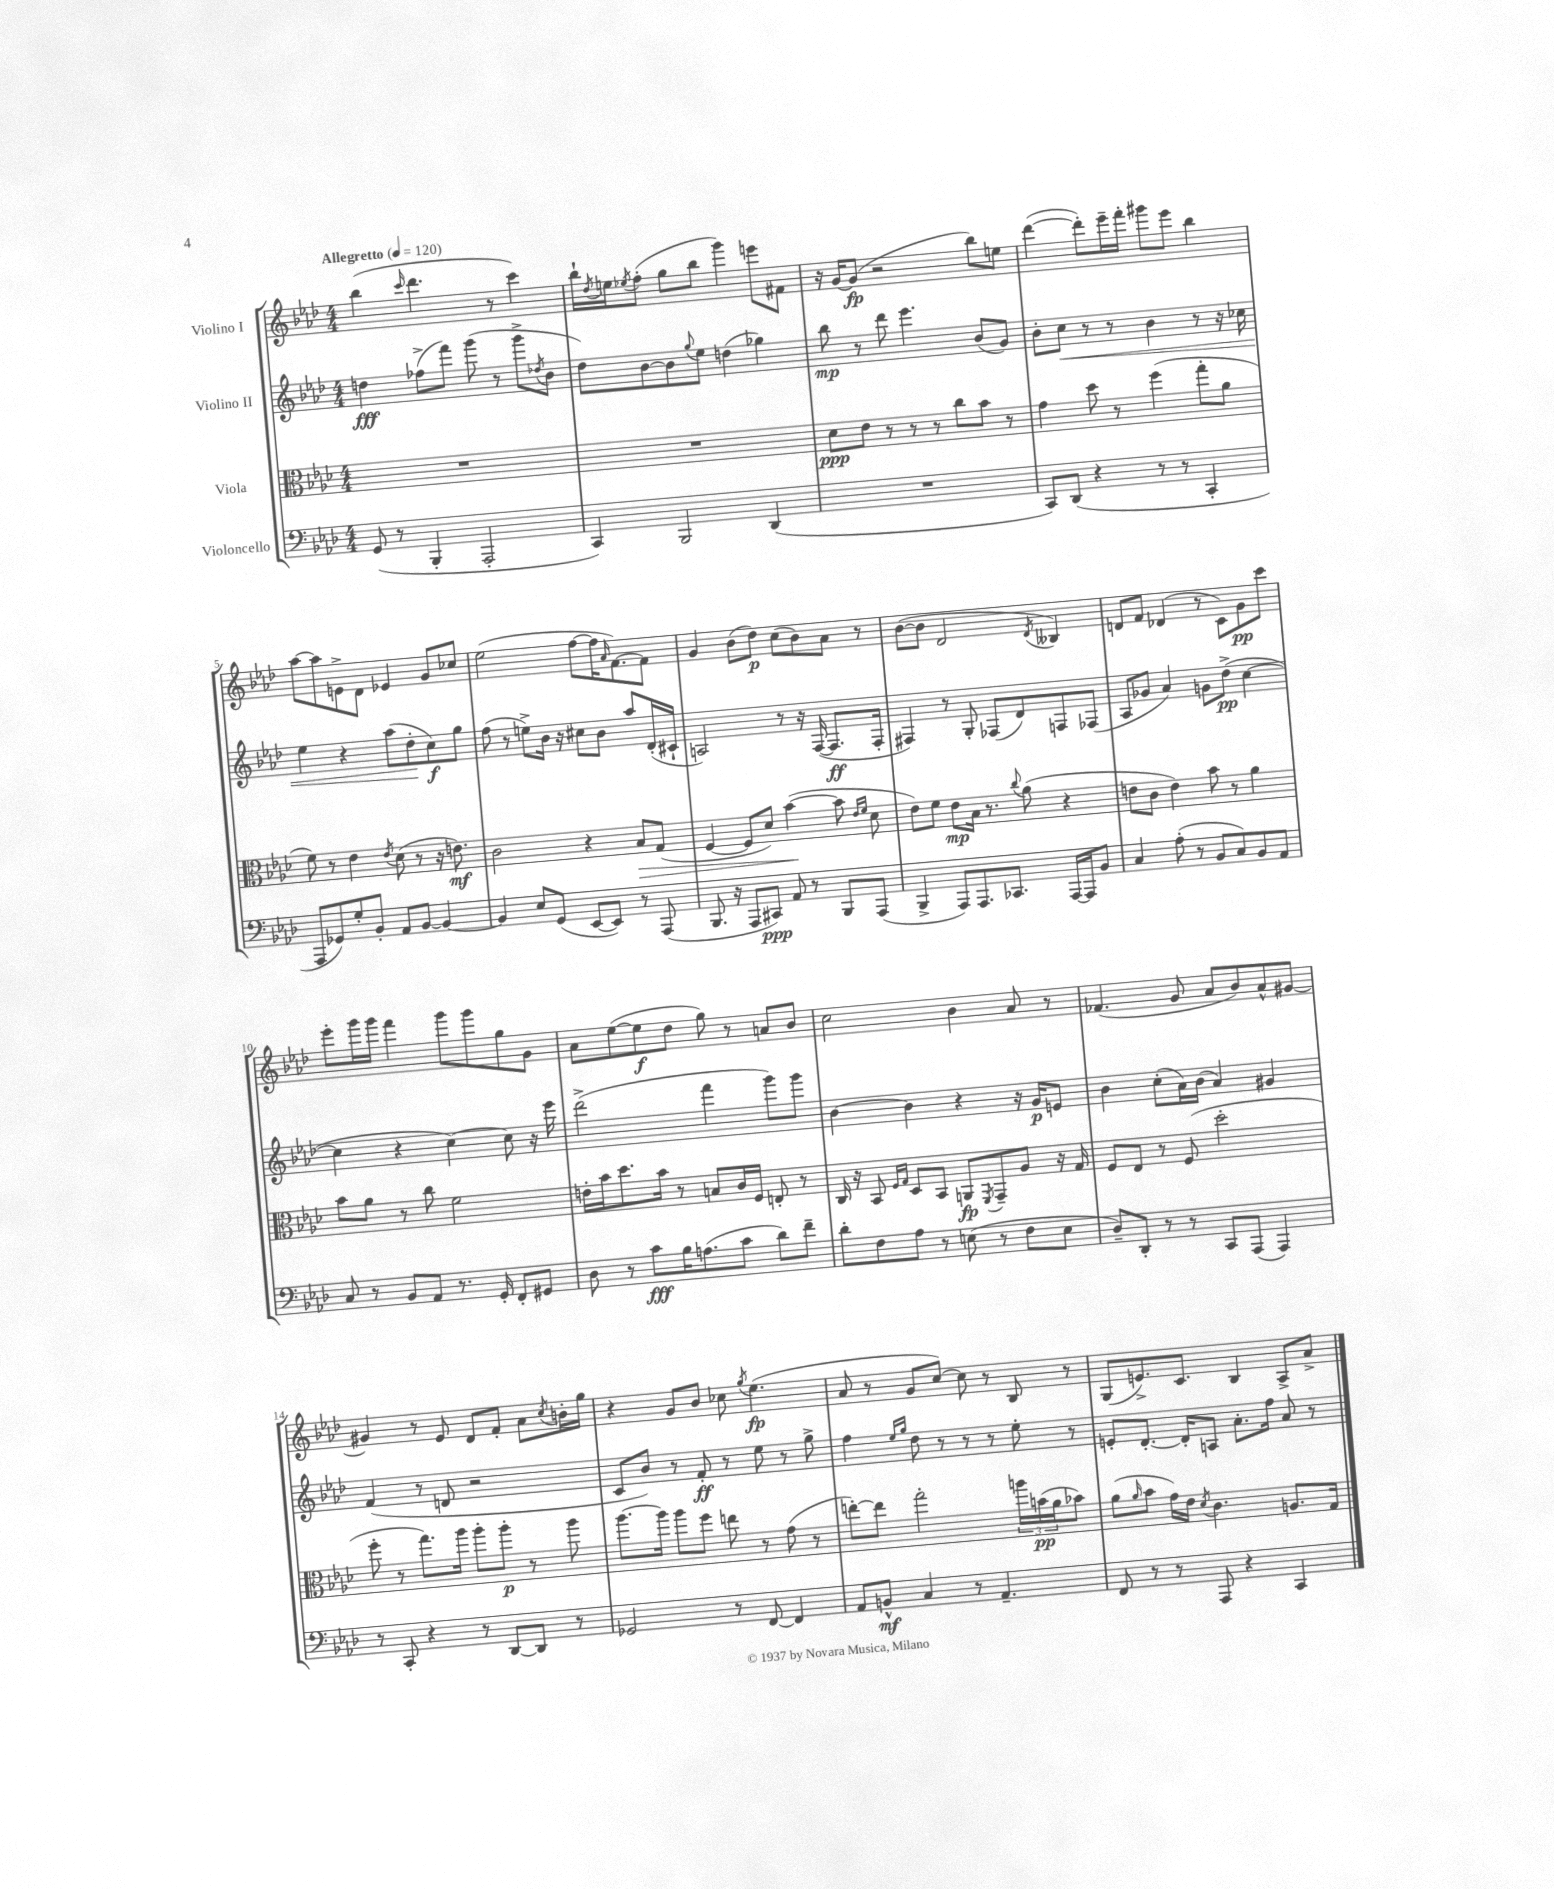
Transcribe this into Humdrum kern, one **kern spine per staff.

**kern	**kern	**kern	**kern
*staff4	*staff3	*staff2	*staff1
*clefF4	*clefC3	*clefG2	*clefG2
*k[b-e-a-d-]	*k[b-e-a-d-]	*k[b-e-a-d-]	*k[b-e-a-d-]
*M4/4	*M4/4	*M4/4	*M4/4
*MM120	*MM120	*MM120	*MM120
(8GG	1r	4dd	(4bb-
8r	.	.	.
.	.	.	16qqccc
4BBB-'	.	(8ff-^	4.ddd-
.	.	8fff)	.
2AAA-'	.	(8ggg	.
.	.	8r	8r
.	.	8ggg^	4ccc)
.	.	8qdd-	.
.	.	8b-	.
=	=	=	=
4CC)	1r	8dd-)	16bb-`
.	.	.	8qdd-
.	.	.	16ee
.	.	.	8qee-
.	.	[8b-	(8ff'
2BBB-	.	8b-]	8gg
.	.	8qqgg	.
.	.	8ee-	8bb-
.	.	(4dd	4ggg)
(4DD-	.	4gg-)	8eee
.	.	.	8f#
=	=	=	=
1r	8d-	8bb-	16r
.	.	.	[16g
.	8e-	8r	(8g]
.	8r	8ddd-	2r
.	8r	4.eee-	.
.	8r	.	.
.	8cc	.	.
.	8b-	(8b-	8bb-)
.	8r	8g)	8ee
=	=	=	=
8CC)	4g	8b-'	([4ddd-
(8DD-	.	8cc	.
4r	8dd-	8r	8ddd-'])
.	8r	8r	16eee-~
.	.	.	16fff'
8r	(4ff	4b-	8ggg#
8r	.	.	8eee-
4CC'	8gg'	8r	4bb-
.	8a-	16r	.
.	.	16cc-	.
=	=	=	=
8AAA-	8f)	4ee-	[8aa-
8GG-)	8r	.	8aa-]
8G'	4e-	4r	8e^
8BB-'	.	.	8d-
.	8qe-	.	.
8AA-	(8d-	(8aa-	4e-
[8BB-	8r	8dd-'	.
4BB-_	16r	8cc)	8g
.	8.e)	.	.
.	.	8gg	8cc-
=	=	=	=
4BB-]	2c	(8ff	(2ee-
.	.	8r	.
8E-	.	8ee^)	.
(8GG	.	16b-	.
.	.	16r	.
[8EE-	4r	8cc#	[8ff
8EE-])	.	8b-	16ff]
.	.	.	16qqa-
.	.	.	[8.f)
8r	8B-	8aa-	.
(8AAA-	(8G	(16d-'	8f]
.	.	16c#`	.
=	=	=	=
8.BBB-	[4F	2A)	4g
16r	.	.	.
8AAA-	8F]	.	(8b-
8CC#)	8d-)	.	8dd-)
8AA-	([4b-	8r	(8cc
8r	.	16r	8b-)
.	.	([16F	.
8BBB-	8b-]	8.F]	8a-
.	16qqe-	.	.
.	16qqf	.	.
(8AAA-	8d-	.	8r
.	.	16F'	.
=	=	=	=
4BBB-^	8e-)	4F#)	([8b-
.	8f	.	8b-]
8AAA-)	8e-	8r	2d-
8.AAA-	16B-	8G'	.
.	8.r	.	.
.	.	(8F-	.
8.CC-	.	.	.
.	8qqcc	.	.
.	(8a-	8d-)	.
.	.	.	8qd-
[16AAA-	4r	8F	4B--)
16AAA-]	.	.	.
8BB-	.	(8F-	.
=	=	=	=
4C	8e	8A-	8d
.	8c	8g-	8f
(8A-'	4e)	4a-)	(4d-
8r	.	.	.
8BB-	8b-	8g	8r
8C)	8r	(8dd-^	8c)
8BB-	4a-	[4cc	8g
8AA-	.	.	8ccc
=	=	=	=
8C	8b-	4cc]	8eee-'
8r	8a-	.	16ggg
.	.	.	16ggg
8BB-	8r	4r	4fff
8AA-	8cc	.	.
8.r	2f	[4cc)	8ggg
.	.	.	8ggg
16GG'	.	.	.
8FF'	.	8cc]	8gg
8GG#	.	16r	8g
.	.	16eee-	.
=	=	=	=
8D-	16e'	(2ddd-^	8a-
.	16b-	.	.
8r	8.dd-	.	([8ee-
8c	.	.	8ee-]
.	16b-	.	.
16B-	8r	.	8dd-
(8.A	.	.	.
.	8B	4fff	8gg)
8c	16c	.	8r
.	16F	.	.
8d-)	8E'	8ggg)	8a
8f~	8r	8ggg	8b-
=	=	=	=
8d-'	16C	[4b-	2cc
.	16r	.	.
8F	8BB-	.	.
.	16qqF	.	.
.	16qqG	.	.
8A-	8D-	4b-]	.
8r	8BB-	.	.
(8E	8AA	4r	4b-
.	8qFF	.	.
8r	8GG~	.	.
8F	8A-	16r	8a-
.	.	16g	.
8E	16r	8e	8r
.	16G	.	.
=	=	=	=
8D-~)	8F	4b-	(4.f-
8DD-'	8E-	.	.
8r	8r	(8cc'	.
8r	(8F	16a-)	8g
.	.	(16b-	.
8CC	2dd-'	4a-)	8a-
(8AAA-	.	.	8b-)
4AAA-)	.	4g#	8a-^^
.	.	.	[8g#
=	=	=	=
8r	8ff'	(4f	4g#]
8CC'	8r	.	.
4r	8.gg)	8r	8r
.	.	8d	8e-
.	16aa-	.	.
8r	8aa-'	2r	8d-
[8DD-	8aa-'	.	8f'
8DD-]	8r	.	8a-
.	.	.	8qcc
8r	8aa-	.	16b'
.	.	.	16gg
=	=	=	=
2GG-	[8.aa-	8c	4r
.	.	8b-)	.
.	16aa-]	.	.
.	8aa-	8r	8g
.	8ff	8f'	8b-
8r	8ee	8r	8cc-
.	.	.	8qgg
[8FF	8r	8ee-	(4.ee-
4FF]	(8g	8r	.
.	8r	8gg^	.
=	=	=	=
8AA-	[8ee')	4ff	8a-
8BB^^	8ee]	.	8r
.	.	16qqee-	.
.	.	16qqgg	.
4C	2gg'	8dd-	8g
.	.	8r	[8cc)
8r	.	8r	8cc]
4.AA-~	.	8r	8r
.	24aa	8ee-'	8B-
.	(24b	.	.
.	24a-	.	.
.	8b-)	8r	8r
=	=	=	=
8FF	(8a-	8e'	(8G
.	16qqa-	.	.
8r	8b-	[8.d-'	8.e^)
8r	16g)	.	.
.	16e-	16d-']	8.c
.	8qd-	.	.
8AAA-	4.c	8A	.
4r	.	8.a-'	4B-
.	.	16ff	.
4CC	8.A	8a-	8A-^
.	.	8r	8a-^
.	16G	.	.
==	==	==	==
*-	*-	*-	*-
